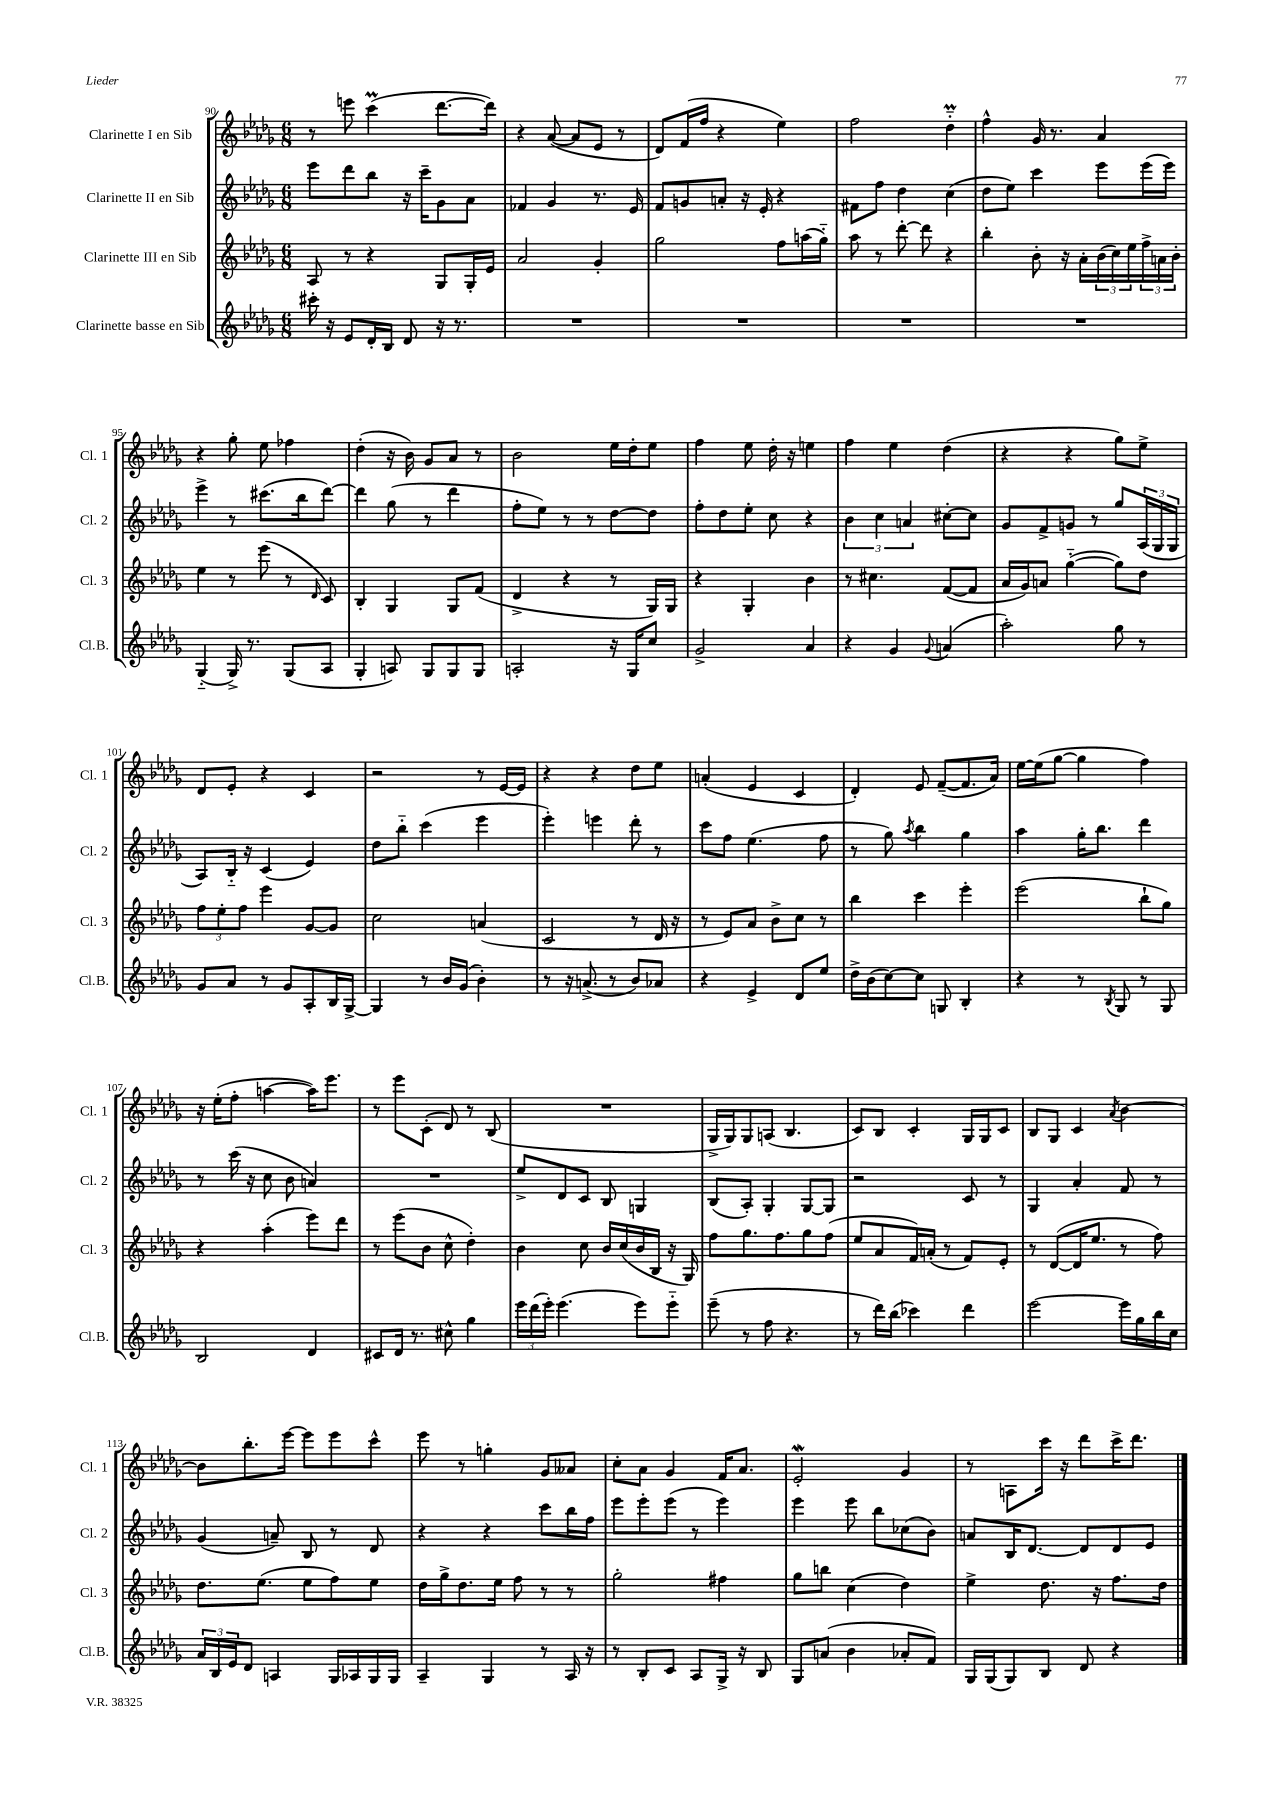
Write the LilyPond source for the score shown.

<<
\new StaffGroup <<
\new Staff = "s0" \with { instrumentName = "Clarinette I en Sib" shortInstrumentName = "Cl. 1" } {
    \clef treble \key des \major \numericTimeSignature \time 6/8
    r8 e'''8 c'''4\prall( des'''8.~ des'''16) |
    r4 aes'8~( aes'8 ees'8 r8 |
    des'8) f'16( f''16 r4 ees''4) |
    f''2 des''4-_\prall |
    f''4-^ ges'16 r8. aes'4 |
    r4 ges''8-. ees''8 fes''4 |
    des''4-.( r16 bes'16) ges'8 aes'8 r8 |
    bes'2 ees''16 des''16-. ees''8 |
    f''4 ees''8 des''16-. r16 e''4 |
    f''4 ees''4 des''4( |
    r4 r4 ges''8) ees''8-> |
    des'8 ees'8-. r4 c'4 |
    r2 r8 ees'16~ ees'16 |
    r4 r4 des''8 ees''8 |
    a'4-.( ees'4 c'4 |
    des'4-.) ees'8 f'8~--( f'8. aes'16) |
    ees''16~ ees''16( ges''8~ ges''4 f''4) |
    r16 ees''16-.( f''8-. a''4~ a''16) ees'''8. |
    r8 ees'''8 c'8-.( des'8) r8 bes8( |
    R2. |
    ges16-> ges16) ges8 a8( bes4. |
    c'8) bes8 c'4-. ges16 ges16 c'8 |
    bes8 ges8 c'4 \acciaccatura { aes'8 } bes'4~ |
    bes'8 bes''8.-. ees'''16~ ees'''8 ees'''8 c'''8-^ |
    ees'''8 r8 g''4-. ges'8 aeses'8 |
    c''8-. aes'8 ges'4 f'16 aes'8. |
    ees'2-.\mordent ges'4 |
    r8 a8 c'''16 r16 des'''8 c'''16-> des'''8. \bar "|." |
}
\new Staff = "s1" \with { instrumentName = "Clarinette II en Sib" shortInstrumentName = "Cl. 2" } {
    \clef treble \key des \major \numericTimeSignature \time 6/8
    ees'''8 des'''8 bes''8 r16 c'''16-- ges'8 aes'8 |
    fes'4 ges'4 r8. ees'16 |
    f'8 g'8 a'8-. r16 ees'16-. r4 |
    fis'8 f''8 des''4 c''4( |
    des''8 ees''8) c'''4 ees'''8 ees'''16( ees'''16) |
    ees'''4-> r8 cis'''8.( bes''16 des'''8~) |
    des'''4 ges''8( r8 des'''4 |
    f''8-. ees''8) r8 r8 des''8~ des''8 |
    f''8-. des''8 ees''8-. c''8 r4 |
    \tuplet 3/2 { bes'4 c''4 a'4 } cis''8~-. cis''8 |
    ges'8 f'8-> g'8 r8 ges''8 \tuplet 3/2 { aes16( ges16 ges16 } |
    aes8) bes16-_ r16 c'4( ees'4) |
    des''8 bes''8-_ c'''4( ees'''4 |
    ees'''4-.) e'''4 des'''8-. r8 |
    c'''8 f''8 ees''4.( f''8 |
    r8 ges''8) \acciaccatura { aes''8 } bes''4 ges''4 |
    aes''4 ges''16-. bes''8. des'''4 |
    r8 c'''16( r16 c''8 bes'8 a'4) |
    R2. |
    ees''8-> des'8 c'8 bes8 g4 |
    bes8( aes8-.) ges4-. ges8~ ges8 |
    r2 c'8 r8 |
    ges4 aes'4-. f'8 r8 |
    ges'4( a'8--) bes8 r8 des'8 |
    r4 r4 c'''8 bes''16 f''16 |
    ees'''8 ees'''8-. ees'''8( r8 ees'''4) |
    ees'''4 ees'''8 bes''8 ces''8( bes'8) |
    a'8 bes16 des'8.~ des'8 des'8 ees'8 \bar "|." |
}
\new Staff = "s2" \with { instrumentName = "Clarinette III en Sib" shortInstrumentName = "Cl. 3" } {
    \clef treble \key des \major \numericTimeSignature \time 6/8
    aes8 r8 r4 ges8 ges16-. ees'16 |
    aes'2 ges'4-. |
    ges''2 f''8 a''16( ges''16-_) |
    aes''8 r8 des'''8~-. des'''8 r4 |
    bes''4-. bes'8-. r16 aes'16-. \tuplet 3/2 { bes'16( c''16) ees''16 } \tuplet 3/2 { f''16-> a'16 bes'16-. } |
    ees''4 r8 ees'''8( r8 \grace { des'16 } c'8) |
    bes4-. ges4 ges8 f'8( |
    des'4-> r4 r8 ges16) ges16 |
    r4 ges4-. bes'4 |
    r8 cis''4. f'8~( f'8 |
    aes'16 ges'16) a'8 ges''4~-_( ges''8) des''8 |
    \tuplet 3/2 { f''8 ees''8-. f''8 } ees'''4 ges'8~ ges'8 |
    c''2 a'4( |
    c'2 r8 des'16 r16 |
    r8 ees'8) aes'8 bes'8-> c''8 r8 |
    bes''4 c'''4 ees'''4-. |
    ees'''2( bes''8-! ges''8) |
    r4 aes''4-.( ees'''8) des'''8 |
    r8 ees'''8( bes'8 c''8-^ des''4-.) |
    bes'4 c''8 bes'16 c''16( bes'16 bes16 r16 ges16) |
    f''8 ges''8. f''8. ges''8 f''8( |
    ees''8 aes'8 f'16) a'16-.( r8 f'8) ees'8-. |
    r8 des'8~( des'16 ees''8. r8 f''8) |
    des''8. ees''8.( ees''8 f''8) ees''8 |
    des''16 ges''16-> des''8. ees''16 f''8 r8 r8 |
    ges''2-. fis''4 |
    ges''8 b''8 c''4( des''4) |
    ees''4-> des''8. r16 f''8. des''16 \bar "|." |
}
\new Staff = "s3" \with { instrumentName = "Clarinette basse en Sib" shortInstrumentName = "Cl.B." } {
    \clef treble \key des \major \numericTimeSignature \time 6/8
    cis'''16-. r16 ees'8 des'16-. bes16 des'8 r16 r8. |
    R2. |
    R2. |
    R2. |
    R2. |
    ges4-_( ges16->) r8. ges8( aes8 |
    ges4-. a8) ges8 ges8 ges8 |
    a2-. r16 ges16 c''8 |
    ges'2-> aes'4 |
    r4 ges'4 \appoggiatura { ges'8 } a'4( |
    aes''2-.) ges''8 r8 |
    ges'8 aes'8 r8 ges'8 aes8-. bes16 ges16~-> |
    ges4 r8 bes'16 ges'16( bes'4-.) |
    r8 r16 a'8.->( r8 bes'8) aes'8 |
    r4 ees'4-> des'8 ees''8 |
    des''16-> bes'16( c''8~) c''8 g8 bes4-. |
    r4 r8 \acciaccatura { bes8 } ges8 r8 ges8 |
    bes2 des'4 |
    cis'8 des'16 r8. cis''8-^ ges''4 |
    \tuplet 3/2 { ees'''16 des'''16( ees'''16-.) } ees'''4.( ees'''8) ees'''8-_ |
    ees'''8--( r8 f''8 r4. |
    r8 des'''16) bes''16( ces'''4) des'''4 |
    ees'''2~ ees'''16 ges''16 bes''16 c''16 |
    \tuplet 3/2 { aes'16 bes16 ees'16 } des'8 a4 ges16 aes16 ges16 ges16 |
    aes4-- ges4 r8 aes16 r16 |
    r8 bes8-. c'8 aes8 ges16-> r16 bes8 |
    ges8 a'8( bes'4 aes'8-. f'8) |
    ges16 ges16( ges8) bes8 des'8 r4 \bar "|." |
}
>>
>>
\layout { \context { \Score currentBarNumber = #90 } }
